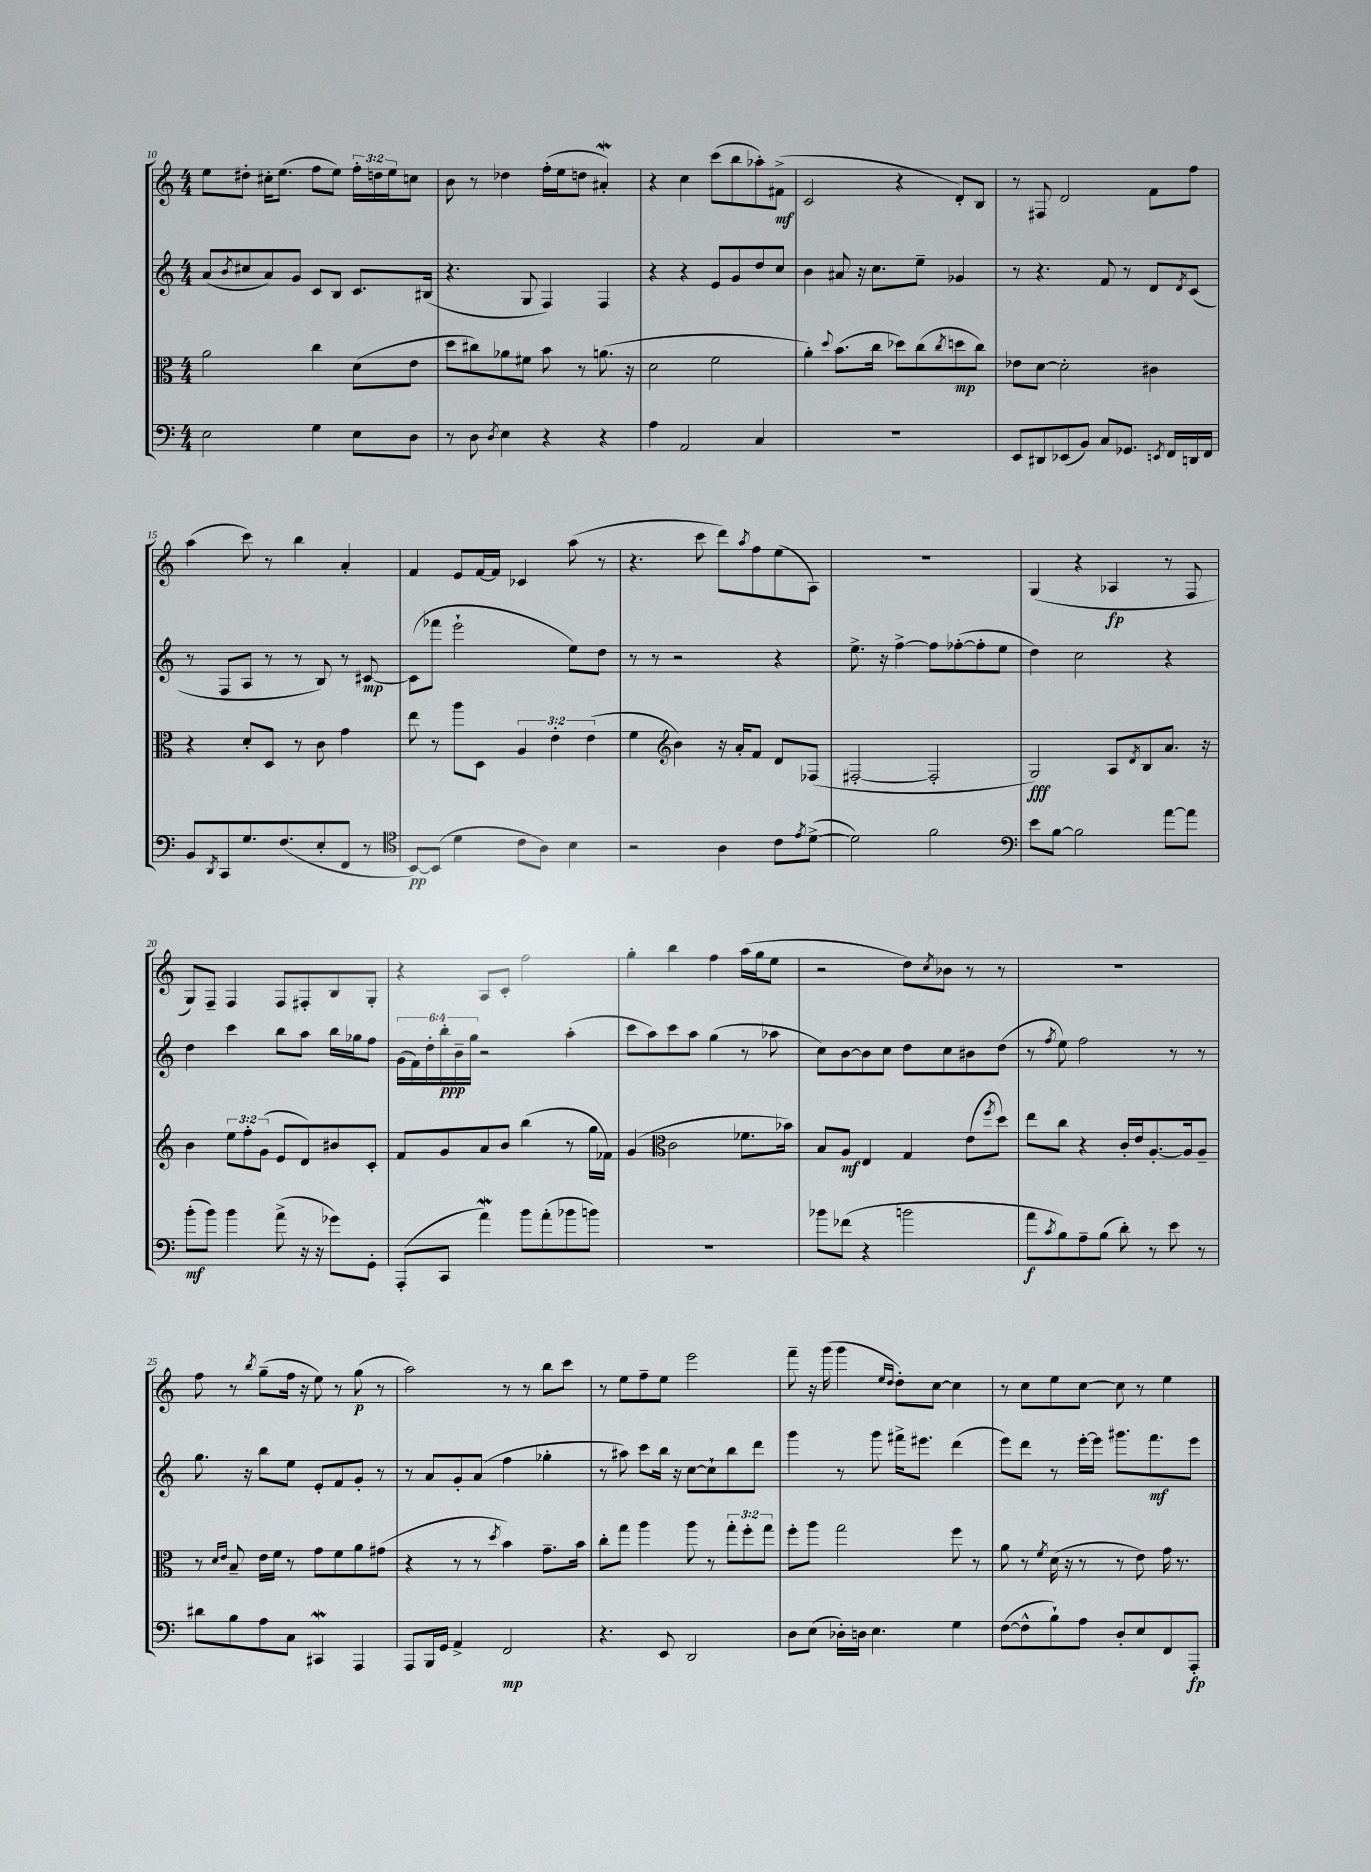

**kern	**kern	**kern	**kern
*staff4	*staff3	*staff2	*staff1
*clefF4	*clefC3	*clefG2	*clefG2
*k[]	*k[]	*k[]	*k[]
*M4/4	*M4/4	*M4/4	*M4/4
2E\	2a\	(8a/L	8ee\L
.	.	8qb/	.
.	.	8cc#/	8dd#'\J
.	.	8a/)	16cc#'\LK
.	.	.	(8.ee\J
.	.	8g/J	.
4G\	4cc\	8c/L	8ff\L
.	.	8B/J	8ee\J)
8E\L	(8d\L	8.c/L	24ff'\LL
.	.	.	24dd\
.	.	.	24ee\J
8D\J	8e\J	.	8cc\J
.	.	(16B#/Jk	.
=	=	=	=
8r	8dd\L	4.r	8b\
8D\	8cc#\)	.	8r
8qD/	.	.	.
4E\	8a-\	.	4dd-\
.	8f#\J	8G/	.
4r	8b\	4F/)	(16ff'\LL
.	.	.	16ee\J
.	8r	.	8dd\J
4r	(8.a\	4F/	4a#'/)
.	16r	.	.
=	=	=	=
4A\	2d\	4r	4r
2AA/	.	4r	4cc\
.	2f\	8e/L	(8ccc\L
.	.	8g/	8bb\
4C/	.	8dd/	8aa-'\)
.	.	8cc/J	(8f#^\J
=	=	=	=
1r	4a'\)	4b\	2c/
.	8qqdd/	.	.
.	(8.b\L	8a#/	.
.	.	16r	.
.	16cc\Jk	8.cc\L	.
.	8dd-\L)	.	4r
.	(8cc\	8ee~\J	.
.	8qcc/	.	.
.	8dd\	4g-/	8d'/L)
.	8cc\J)	.	8B/J
=	=	=	=
8EE/L	8e-\L	8r	8r
8DD#/	[8d\J	4.r	8F#/
(8EE-/	2d'\]	.	2d/
8BB/J)	.	.	.
8C/L	.	8f/	.
8.GG-/J	.	8r	.
.	4c#\	8d/L	8f\L
8qEE/	.	.	.
16FF/LL	.	.	.
.	.	8qd/	.
16DD/	.	(8c/J	8ff\J
16FF/JJ	.	.	.
=	=	=	=
8BB/L	4r	8r	(4aa\
8qDD/	.	.	.
8CC/	.	8F/L	.
8.G/	8d'/L	8A/J	8ccc\)
.	8D/J	8r	8r
(8.F/	.	.	.
.	8r	8r	4bb\
8E'/	8c\	8B/)	.
8FF/J	4g\	8r	4a'/
8r	.	[8c#/	.
=	=	=	=
*clefC4	*	*	*
[8BB/L)	8ee\	(8c#\]L	4f/
(8BB/]J	8r	8fff-\J	.
4d\	8aa\L	2eee`\	8e/L
.	8D\J	.	[16f/L
.	.	.	16f/]JJ
8c\L	6A/	.	4c-/
8A\J)	.	.	.
.	6e'\	.	.
4B\	.	8ee\L)	(8aa\
.	(6e\	.	.
.	.	8dd\J	8r
=	=	=	=
2r	4f\	8r	4.r
.	.	8r	.
*	*clefG2	*	*
.	4b\)	2r	.
.	.	.	8ccc\
4A\	16r	.	8ddd\L)
.	16a'/LK	.	.
.	.	.	8qaa/
.	8f/J	.	8ff\
8c\L	8d/L	4r	(8ee\
8qe/	.	.	.
([8d^\J	(8F-/J	.	8A\J)
=	=	=	=
2d\])	[2F#'/	8.ee^\	1r
.	.	16r	.
.	.	[4ff^\	.
2f\	2F#'/]	8ff\]L	.
.	.	([8ff-'\	.
.	.	8ff-'\]	.
.	.	8ee\J	.
=	=	=	=
*clefF4	*	*	*
8e\L	2G/)	4dd\)	(4G/
[8B\J	.	.	.
2B\]	.	2cc\	4r
.	8A/L	.	4A-/
.	8qd/	.	.
.	8B/	.	.
[8a\L	8.a/J	4r	8r
8a\]J	.	.	8F/
.	16r	.	.
=	=	=	=
(8b'\L	4b\	4dd\	8G/L)
8b\J)	.	.	8F~/J
4b\	12ee\L	4ccc\	4F/
.	12ff'\	.	.
.	(12g\J	.	.
(8a^\	8e/L	8bb\L	8F/L
16r	8d/)	8aa\J	8F#'/
16r	.	.	.
8g-\L)	8b#/	16bb\LL	8B/
.	.	16gg-\J	.
8GG'\J	8c'/J	8ff\J	8G'/J
=	=	=	=
(8AAA'/L	8f/L	(24g\LL	4r
.	.	24f\)	.
.	.	24dd'\	.
8CC/J	8g/	24bb'\	.
.	.	24b~\	.
.	.	24gg\JJ	.
4a\)	8a/	2r	8A/L
.	8b/J	.	8c'/J
8b\L	(4bb\	.	2ff\
(8a'\	.	.	.
8b-\	8r	(4aa'\	.
8b\J)	16gg\LL	.	.
.	16f-\JJ)	.	.
=	=	=	=
1r	(4g/	8ccc\L	4gg'\
.	.	8aa\)	.
*	*clefC3	*	*
.	2c\	8ccc\	4bb\
.	.	8aa\J	.
.	.	(4gg\	4ff\
.	8.f-\L	8r	(16aa\LL
.	.	.	16gg\J
.	.	8aa-\	8ee\J
.	16b-\Jk)	.	.
=	=	=	=
8b-\L	8B/L	8cc\L)	2r
(8f-\J	8A/J	[8b\	.
4r	4E/	8b\]	.
.	.	8cc\J	.
2b\	4G/	8dd\L	8dd\L)
.	.	.	8qcc/
.	.	8cc\	8b-\J
.	(8e\L	8b#\	8r
.	8qff/	.	.
.	8dd\J)	(8dd\J	8r
=	=	=	=
8a\L	8ee\L	8r	1r
8qc/	.	8qff/	.
8B\)	8cc\J	8ee\)	.
8A~\	4r	2ff\	.
(8B\J	.	.	.
8d'\)	16c'/LL	.	.
.	16e/J	.	.
8r	[8.A'/	.	.
8e\	.	8r	.
.	16A/]k	.	.
8r	8A~/J	8r	.
=	=	=	=
8d#\L	8r	8.gg\	8ff\
.	16qqd/LL	.	.
.	16qqe/JJ	.	.
8B\	8B~/	.	8r
.	.	16r	.
.	.	.	8qbb/
8A\	16e\LL	8bb\L	(8gg~\L
.	16f\JJ	.	.
8C\J	8r	8ee\J	16ff\Jk
.	.	.	16r
4CC#/	8g\L	8e'/L	8ee\)
.	8f\	8f/	8r
4AAA/	8a\	8g'/J	(8gg\
.	(8g#\J	8r	8r
=	=	=	=
8AAA/L	4r	8r	2aa\)
16BBB/L	.	8a/L	.
16GG/JJ	.	.	.
4AA^/	8r	8g'/	.
.	8r	(8a/J	.
.	8qdd/	.	.
2FF/	4b\)	4ff\	8r
.	.	.	8r
.	8.g~\L	4gg-'\	8bb\L
.	.	.	8ccc\J
.	16b\Jk	.	.
=	=	=	=
4.r	8cc'\L	8r	8r
.	8gg\J	8aa#\)	8ee\L
.	4aa\	8ccc\L	8ff~\
8EE/	.	16bb\Jk	8ee\J
.	.	16r	.
2DD/	8aa\	[8cc\L	2eee\
.	8r	8cc`\]	.
.	12gg'\L	8bb\	.
.	12ff'\	.	.
.	.	8ddd\J	.
.	12gg\J	.	.
=	=	=	=
8D\L	8ff'\L	4ggg\	8fff~\
(8E\J	8aa\J	.	16r
.	.	.	(16ggg\
16D-'\LL)	2gg\	8r	4ggg\
16D\JJ	.	.	.
4.E\	.	8ggg\	.
.	.	.	16qqee/LL
.	.	.	16qqdd/JJ
.	.	16fff#^\LK	8dd'\L)
.	.	8.eee#\J	.
.	.	.	[8cc\J
4G\	8ff\	(4ddd\	4cc\]
.	8r	.	.
=	=	=	=
([8F\L	8a\	8eee\L)	8r
8F^^\]	8r	8ddd\J	8cc\L
.	8qf/	.	.
8B`\)	(16d\	8r	8ee\
.	16r	.	.
8A\J	8r	[16eee'\LL	[8cc\J
.	.	16eee\]JJ	.
8D'/L	8r	8.ggg#\L	8cc\]
8E/	8e\)	.	8r
.	.	8.fff\	.
8FF/	16g\	.	4ee\
.	8.r	.	.
8AAA'/J	.	8eee\J	.
==	==	==	==
*-	*-	*-	*-
